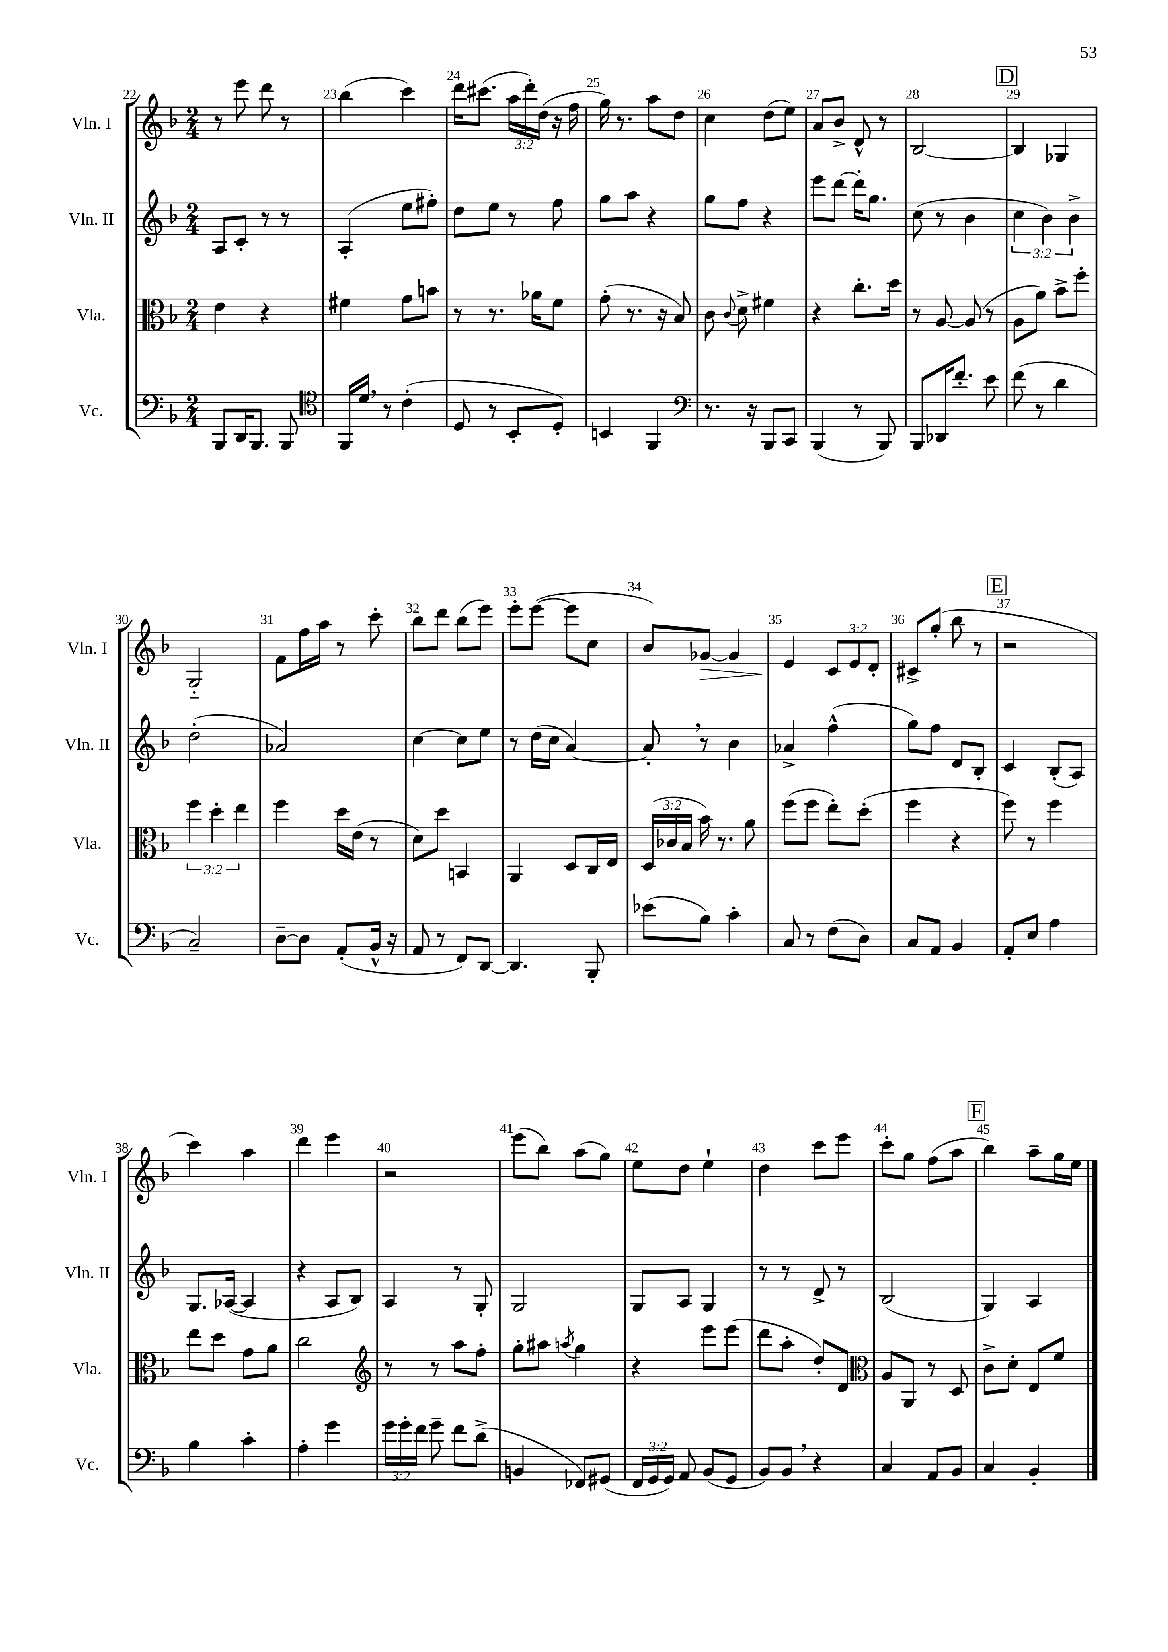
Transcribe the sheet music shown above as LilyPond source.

<<
\new StaffGroup <<
\new Staff = "s0" \with { instrumentName = "Vln. I" shortInstrumentName = "Vln. I" } {
    \clef treble \key f \major \numericTimeSignature \time 2/4 \override Staff.TupletNumber.text = #tuplet-number::calc-fraction-text
    \autoBeamOff r8 e'''8 d'''8 r8 |
    bes''4( c'''4) |
    d'''16[ cis'''8.]( \tuplet 3/2 { a''16[ d'''16-.) d''16]( } r16 f''16 |
    g''16) r8. a''8[ d''8] |
    c''4 d''8[( e''8]) |
    a'8[ bes'8]-> d'8-^ r8 |
    bes2~ |
    \mark \markup { \box "D" } bes4 ges4 |
    g2-_ |
    f'8[ f''16 a''16] r8 c'''8-. |
    bes''8[ d'''8] bes''8[( e'''8]) |
    e'''8[-. e'''8]~( e'''8[ c''8] |
    bes'8[) ges'8]~\> ges'4 |
    e'4\! \tuplet 3/2 { c'8[ e'8 d'8]-. } |
    cis'8[-> g''8]-.( bes''8 r8 |
    \mark \markup { \box "E" } r2 |
    c'''4) a''4 |
    d'''4 e'''4 |
    r2 |
    e'''8[( bes''8]) a''8[( g''8]) |
    e''8[ d''8] e''4-! |
    d''4 c'''8[ e'''8] |
    c'''8[-. g''8] f''8[( a''8] |
    \mark \markup { \box "F" } bes''4) a''8[-- g''16 e''16] \bar "|." |
}
\new Staff = "s1" \with { instrumentName = "Vln. II" shortInstrumentName = "Vln. II" } {
    \clef treble \key f \major \numericTimeSignature \time 2/4 \override Staff.TupletNumber.text = #tuplet-number::calc-fraction-text
    \autoBeamOff a8[ c'8]-. r8 r8 |
    a4-.( e''8[ fis''8]-.) |
    d''8[ e''8] r8 f''8 |
    g''8[ a''8] r4 |
    g''8[ f''8] r4 |
    e'''8[ d'''8]~ d'''16[-. g''8.] |
    c''8( r8 bes'4 |
    \mark \markup { \box "D" } \tuplet 3/2 { c''4 bes'4) bes'4-> } |
    d''2-.( |
    aes'2) |
    c''4~ c''8[ e''8] |
    r8 d''16[( c''16] a'4~) |
    a'8-. \breathe r8 bes'4 |
    aes'4-> f''4-^( |
    g''8[) f''8] d'8[ bes8]-. |
    \mark \markup { \box "E" } c'4 bes8[-.( a8]) |
    g8.[ aes16]~( aes4 |
    r4 a8[ bes8]) |
    a4 r8 g8-. |
    g2 |
    g8[ a8] g4 |
    r8 r8 d'8-> r8 |
    bes2( |
    \mark \markup { \box "F" } g4) a4 \bar "|." |
}
\new Staff = "s2" \with { instrumentName = "Vla." shortInstrumentName = "Vla." } {
    \clef alto \key f \major \numericTimeSignature \time 2/4 \override Staff.TupletNumber.text = #tuplet-number::calc-fraction-text
    \autoBeamOff e'4 r4 |
    fis'4 g'8[ b'8] |
    r8 r8. aes'16[ f'8] |
    g'8-.( r8. r16 bes8) |
    c'8 \appoggiatura { c'8 } d'8-> fis'4 |
    r4 c''8.[-. d''16] |
    r8 a8~ a8( r8 |
    \mark \markup { \box "D" } a8[ a'8]) bes'8[-> f''8]-. |
    \tuplet 3/2 { f''4 d''4-. e''4 } |
    f''4 d''16[ e'16]( r8 |
    d'8[) d''8] b,4 |
    a,4 d8[ c16 e16] |
    \tuplet 3/2 { d16[( ces'16 bes16] } bes'16) r8. a'8 |
    f''8[( f''8] e''8[-.) d''8]-.( |
    f''4 r4 |
    \mark \markup { \box "E" } f''8) r8 f''4 |
    e''8[ d''8] g'8[ a'8] |
    c''2 |
    \clef treble r8 r8 a''8[ f''8]-. |
    g''8[-. ais''8] \acciaccatura { a''8 } g''4 |
    r4 e'''8[ e'''8]( |
    d'''8[ a''8]-. d''8[-.) d'8] |
    \clef alto a8[ a,8] r8 d8 |
    \mark \markup { \box "F" } c'8[-> d'8]-. e8[ f'8] \bar "|." |
}
\new Staff = "s3" \with { instrumentName = "Vc." shortInstrumentName = "Vc." } {
    \clef bass \key f \major \numericTimeSignature \time 2/4 \override Staff.TupletNumber.text = #tuplet-number::calc-fraction-text
    \autoBeamOff bes,,8[ d,16 bes,,8.] bes,,8 |
    \clef tenor f,16[ d'16] \breathe r8 c'4-.( |
    d8 r8 bes,8[-. d8]-.) |
    b,4 f,4 |
    \clef bass r8. r16 bes,,8[ c,8] |
    bes,,4( r8 bes,,8) |
    bes,,8[ des,16 f'8.]-. e'8 |
    \mark \markup { \box "D" } f'8( r8 d'4 |
    c2--) |
    d8[~-- d8] a,8[-.( bes,16]-^ r16 |
    a,8 r8 f,8[) d,8]~ |
    d,4. bes,,8-. |
    ees'8[( bes8]) c'4-. |
    c8 r8 f8[( d8]) |
    c8[ a,8] bes,4 |
    \mark \markup { \box "E" } a,8[-. e8] a4 |
    bes4 c'4-. |
    a4-. g'4 |
    \tuplet 3/2 { g'16[ g'16-. f'16] } g'8-- f'8[ d'8]->( |
    b,4 fes,8[) gis,8]( |
    \tuplet 3/2 { f,16[ g,16 g,16]) } a,8 bes,8[( g,8] |
    bes,8[) bes,8] \breathe r4 |
    c4 a,8[ bes,8] |
    \mark \markup { \box "F" } c4 bes,4-. \bar "|." |
}
>>
>>
\layout { \context { \Score currentBarNumber = #22 \override BarNumber.break-visibility = ##(#f #t #t) barNumberVisibility = #all-bar-numbers-visible } }
